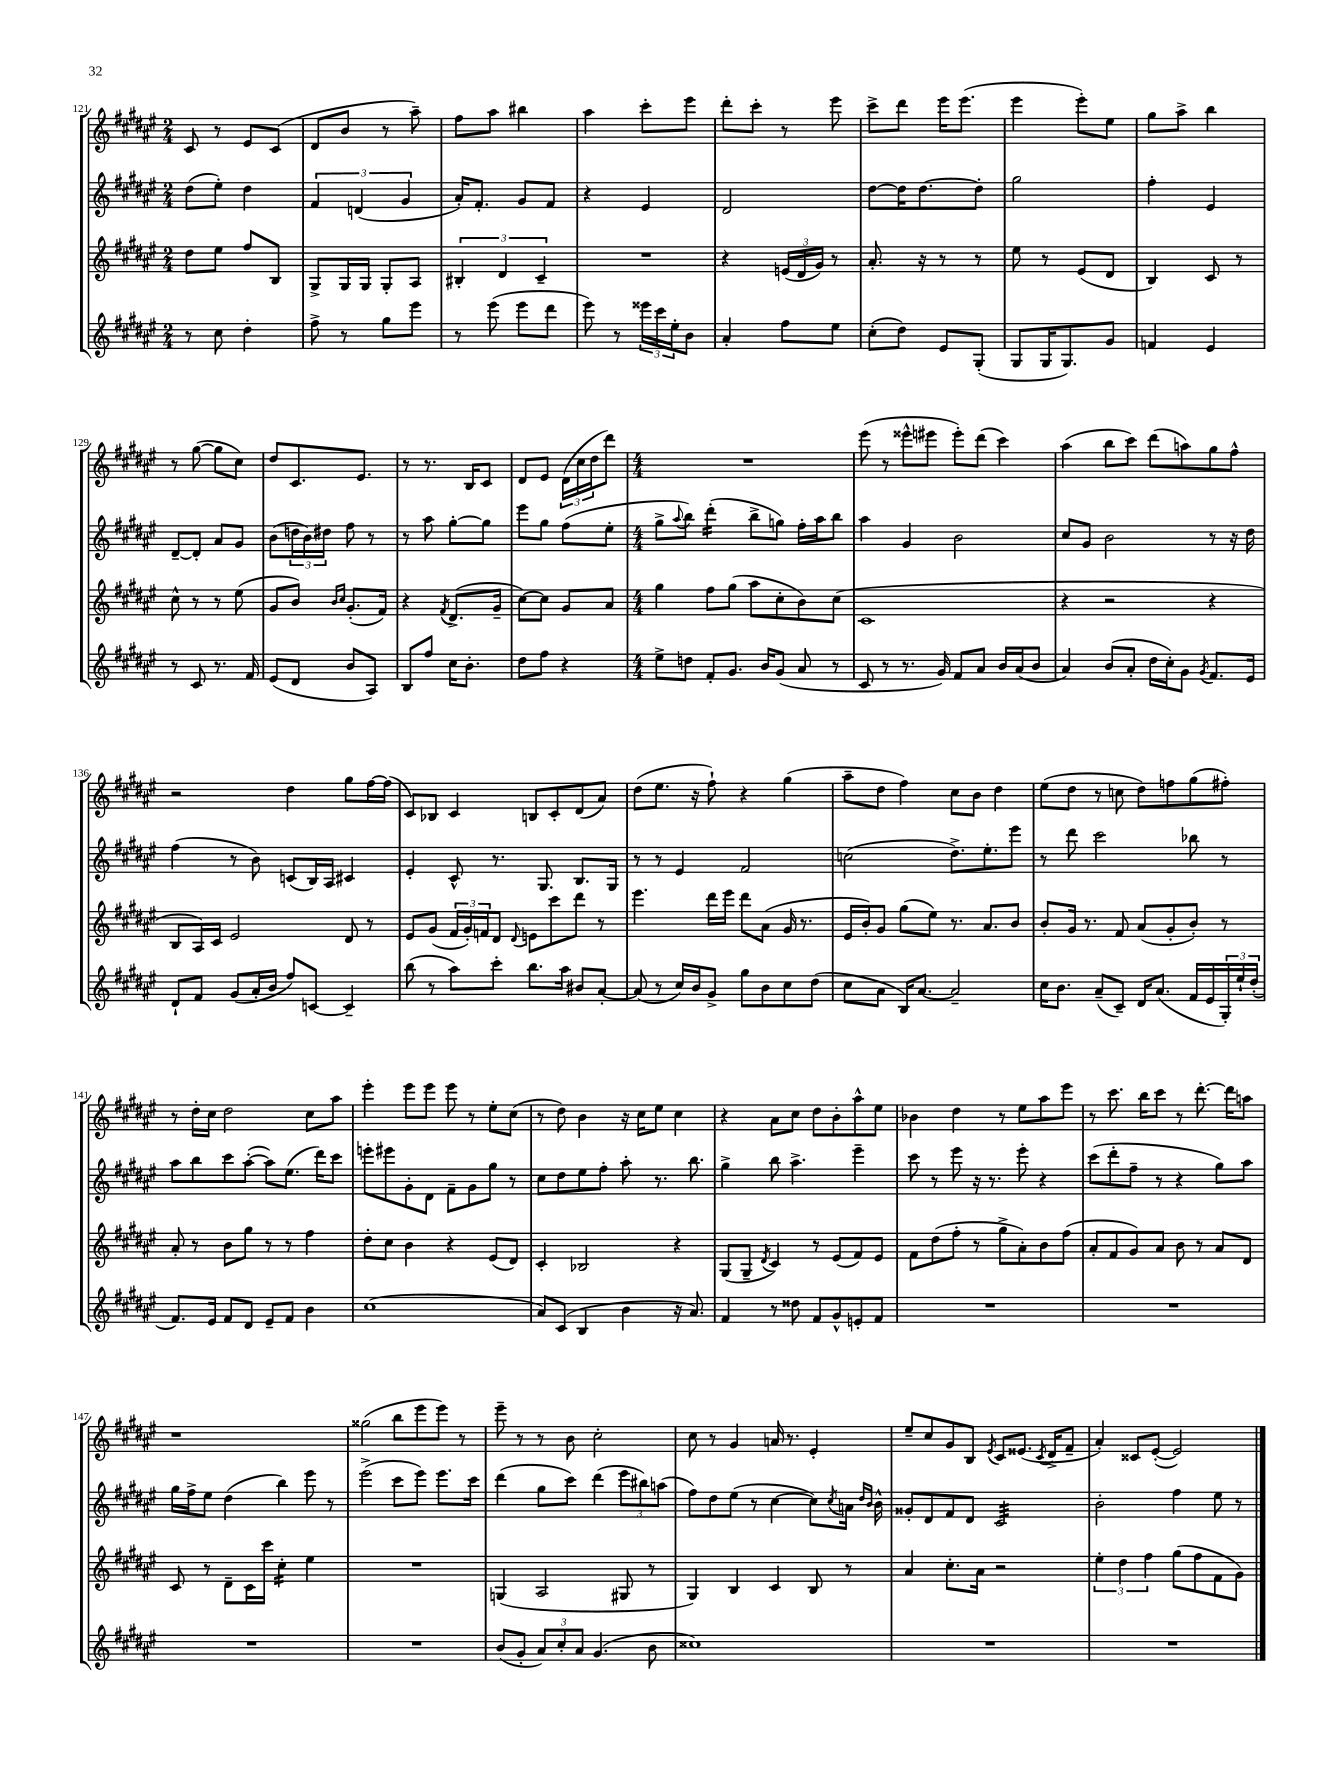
<<
\new StaffGroup <<
\new Staff = "s0" {
    \clef treble \key fis \major \numericTimeSignature \time 2/4
    cis'8 r8 eis'8 cis'8( |
    dis'8 b'8 r8 ais''8--) |
    fis''8 ais''8 bis''4 |
    ais''4 cis'''8-. eis'''8 |
    dis'''8-. cis'''8-. r8 eis'''8 |
    cis'''8-> dis'''8 eis'''16 eis'''8.( |
    eis'''4 eis'''8-.) eis''8 |
    gis''8 ais''8-> b''4 |
    r8 gis''8~( gis''8 cis''8) |
    dis''8 cis'8. eis'8. |
    r8 r8. b16 cis'8 |
    dis'8 eis'8 \tuplet 3/2 { dis'16( cis''16 dis''16 } dis'''8) |
    \numericTimeSignature \time 4/4 R1 |
    eis'''8( r8 eisis'''8-^ eis'''8 eis'''8-.) dis'''8( cis'''4) |
    ais''4( b''8 cis'''8) dis'''8( a''8) gis''8 fis''8-^ |
    r2 dis''4 gis''8 fis''16~ fis''16( |
    cis'8) bes8 cis'4 b8 cis'8-. dis'8( ais'8) |
    dis''8( eis''8. r16 fis''8-!) r4 gis''4( |
    ais''8-- dis''8 fis''4) cis''8 b'8 dis''4 |
    eis''8( dis''8 r8 c''8 dis''8) f''8 gis''8( fis''8-.) |
    r8 dis''16-. cis''16 dis''2 cis''8 ais''8 |
    eis'''4-. eis'''8 eis'''8 eis'''8 r8 eis''8-. cis''8( |
    r8 dis''8) b'4 r16 cis''16 eis''8 cis''4 |
    r4 ais'8 cis''8 dis''8 b'8-. ais''8-^ eis''8 |
    bes'4 dis''4 r8 eis''8 ais''8 eis'''8 |
    r8 cis'''8. b''16 cis'''8 r8 dis'''8.~-. dis'''16 a''8 |
    r1 |
    gisis''2( b''8 eis'''8 eis'''8) r8 |
    eis'''8-- r8 r8 b'8 cis''2-. |
    cis''8 r8 gis'4 a'16 r8. eis'4-. |
    eis''8-- cis''8 gis'8 b8 \acciaccatura { eis'8 } cis'8 eisis'8.( \acciaccatura { cis'8 } dis'16-> fis'8-- |
    ais'4-.) cisis'8 eis'8~-.( eis'2) \bar "|." |
}
\new Staff = "s1" {
    \clef treble \key fis \major \numericTimeSignature \time 2/4
    dis''8( eis''8-.) dis''4 |
    \tuplet 3/2 { fis'4 d'4( gis'4 } |
    ais'16-.) fis'8.-. gis'8 fis'8 |
    r4 eis'4 |
    dis'2 |
    dis''8~ dis''16 dis''8.~ dis''8-. |
    gis''2 |
    fis''4-. eis'4 |
    dis'8~-- dis'8-. ais'8 gis'8 |
    b'8( \tuplet 3/2 { d''16 b'16) dis''16 } fis''8 r8 |
    r8 ais''8 gis''8~-. gis''8 |
    eis'''8 gis''8 fis''8( eis''8-. |
    \numericTimeSignature \time 4/4 gis''8-> \appoggiatura { ais''8 } b''8) dis'''4:16-.( b''8-> g''8) fis''16-. ais''16 b''8 |
    ais''4 gis'4 b'2 |
    cis''8 gis'8 b'2 r8 r16 dis''16 |
    fis''4( r8 b'8) c'8( b16) ais16 cis'4 |
    eis'4-. cis'8-^ r8. gis8. b8. gis16 |
    r8 r8 eis'4 fis'2 |
    c''2( dis''8.->) eis''8.-. eis'''8 |
    r8 dis'''8 cis'''2 bes''8 r8 |
    ais''8 b''8 cis'''8 ais''8~-.( ais''8) eis''8.( dis'''16) cis'''8 |
    e'''8-. eis'''8 gis'8-. dis'8 fis'8-- gis'8 gis''8 r8 |
    cis''8 dis''8 eis''8 fis''8-. ais''8-. r8. b''8. |
    gis''4-> b''8 ais''4.-> eis'''4-- |
    cis'''8 r8 eis'''8 r16 r8. eis'''8-. r4 |
    cis'''8( dis'''8-. fis''8-- r8 r4 gis''8) ais''8 |
    gis''16 fis''16-> eis''8 dis''4( b''4) eis'''8 r8 |
    eis'''2->( cis'''8 eis'''8) eis'''8. cis'''16 |
    dis'''4( gis''8 cis'''8) dis'''4( \tuplet 3/2 { eis'''8 bis''8) a''8( } |
    fis''8) dis''8 eis''8( r8 cis''4~ cis''8) \acciaccatura { cis''8 } a'16 \grace { dis''16 b'16 } b'16-^ |
    gisis'8-. dis'8 fis'8 dis'8 cis'2:32 |
    b'2-. fis''4 eis''8 r8 \bar "|." |
}
\new Staff = "s2" {
    \clef treble \key fis \major \numericTimeSignature \time 2/4
    dis''8 eis''8 fis''8 b8 |
    gis8-> gis16 gis16 gis8-. ais8 |
    \tuplet 3/2 { bis4-. dis'4 cis'4-- } |
    R2 |
    r4 \tuplet 3/2 { e'16( dis'16 gis'16) } r8 |
    ais'8.-. r16 r8 r8 |
    eis''8 r8 eis'8( dis'8 |
    b4) cis'8 r8 |
    cis''8-^ r8 r8 eis''8( |
    gis'8 b'8) \grace { b'16 cis''16 } gis'8.-.( fis'16) |
    r4 \acciaccatura { fis'8 } dis'8.->( gis'16-- |
    cis''8~) cis''8 gis'8 ais'8 |
    \numericTimeSignature \time 4/4 gis''4 fis''8 gis''8( ais''8 cis''8-. b'8) cis''8( |
    cis'1 |
    r4 r2 r4 |
    b8 ais16) cis'16 eis'2 dis'8 r8 |
    eis'8 gis'8( \tuplet 3/2 { fis'16 gis'16-.) f'16 } dis'8 \appoggiatura { dis'8 } e'8 cis'''8 dis'''8 r8 |
    eis'''4. dis'''16 eis'''16 dis'''8 ais'8( gis'16 r8. |
    eis'16 b'16-.) gis'8 gis''8( eis''8) r8. ais'8. b'8 |
    b'8-. gis'16 r8. fis'8 ais'8( gis'8-. b'8-.) r8 |
    ais'8-. r8 b'8 gis''8 r8 r8 fis''4 |
    dis''8-. cis''8 b'4 r4 eis'8( dis'8) |
    cis'4-. bes2 r4 |
    gis8( gis8-- \acciaccatura { dis'8 } cis'4) r8 eis'8( fis'8) eis'8 |
    fis'8 dis''8( fis''8-. r8 gis''8-> ais'8-.) b'8 fis''8( |
    ais'8-. fis'8 gis'8) ais'8 b'8 r8 ais'8 dis'8 |
    cis'8 r8 dis'8-- cis'16 cis'''16 cis''4:16-. eis''4 |
    R1 |
    g4( ais2 gis8 r8 |
    gis4) b4 cis'4 b8 r8 |
    ais'4 cis''8.-. ais'16 r2 |
    \tuplet 3/2 { eis''4-. dis''4 fis''4 } gis''8( fis''8 fis'8 gis'8) \bar "|." |
}
\new Staff = "s3" {
    \clef treble \key fis \major \numericTimeSignature \time 2/4
    r8 cis''8 dis''4-. |
    fis''8-> r8 gis''8 eis'''8 |
    r8 eis'''8( eis'''8 dis'''8 |
    eis'''8) r8 \tuplet 3/2 { eisis'''16 cis'''16 eis''16-. } b'8 |
    ais'4-. fis''8 eis''8 |
    cis''8-.( dis''8) eis'8 gis8-.( |
    gis8 gis16 gis8.) gis'8 |
    f'4 eis'4 |
    r8 cis'8 r8. fis'16 |
    eis'8( dis'8 b'8 ais8) |
    b8 fis''8 cis''16 b'8.-. |
    dis''8 fis''8 r4 |
    \numericTimeSignature \time 4/4 eis''8-> d''8 fis'8-. gis'8. b'16 gis'8( ais'8 r8 |
    cis'8 r8 r8. gis'16) fis'8 ais'8 b'16 ais'16( b'8 |
    ais'4) b'8( ais'8-. dis''16 cis''16-.) gis'8 \acciaccatura { gis'8 } fis'8. eis'16 |
    dis'8-! fis'8 gis'8( ais'16-. b'16 fis''8) c'8~ c'4-- |
    b''8( r8 ais''8) cis'''8-. b''8. ais''16 bis'8 ais'8~-. |
    ais'8( r8 cis''16) b'16 gis'8-> gis''8 b'8 cis''8 dis''8( |
    cis''8 ais'8 b16) ais'8.~ ais'2-- |
    cis''16 b'8. ais'8--( cis'8--) dis'16 ais'8.( fis'16 eis'16 \tuplet 3/2 { gis16-.) eis''16-! dis''16-.( } |
    fis'8.) eis'16 fis'8 dis'8 eis'8-- fis'8 b'4 |
    cis''1( |
    ais'8) cis'8( b4 b'4 r16 ais'8.) |
    fis'4 r8 disis''8 fis'8 gis'8-^ e'8-. fis'8 |
    R1 |
    R1 |
    R1 |
    R1 |
    b'8( gis'8-. \tuplet 3/2 { ais'8) cis''8-. ais'8 } gis'4.( b'8 |
    cisis''1) |
    R1 |
    R1 \bar "|." |
}
>>
>>
\layout { \context { \Score currentBarNumber = #121 } }
